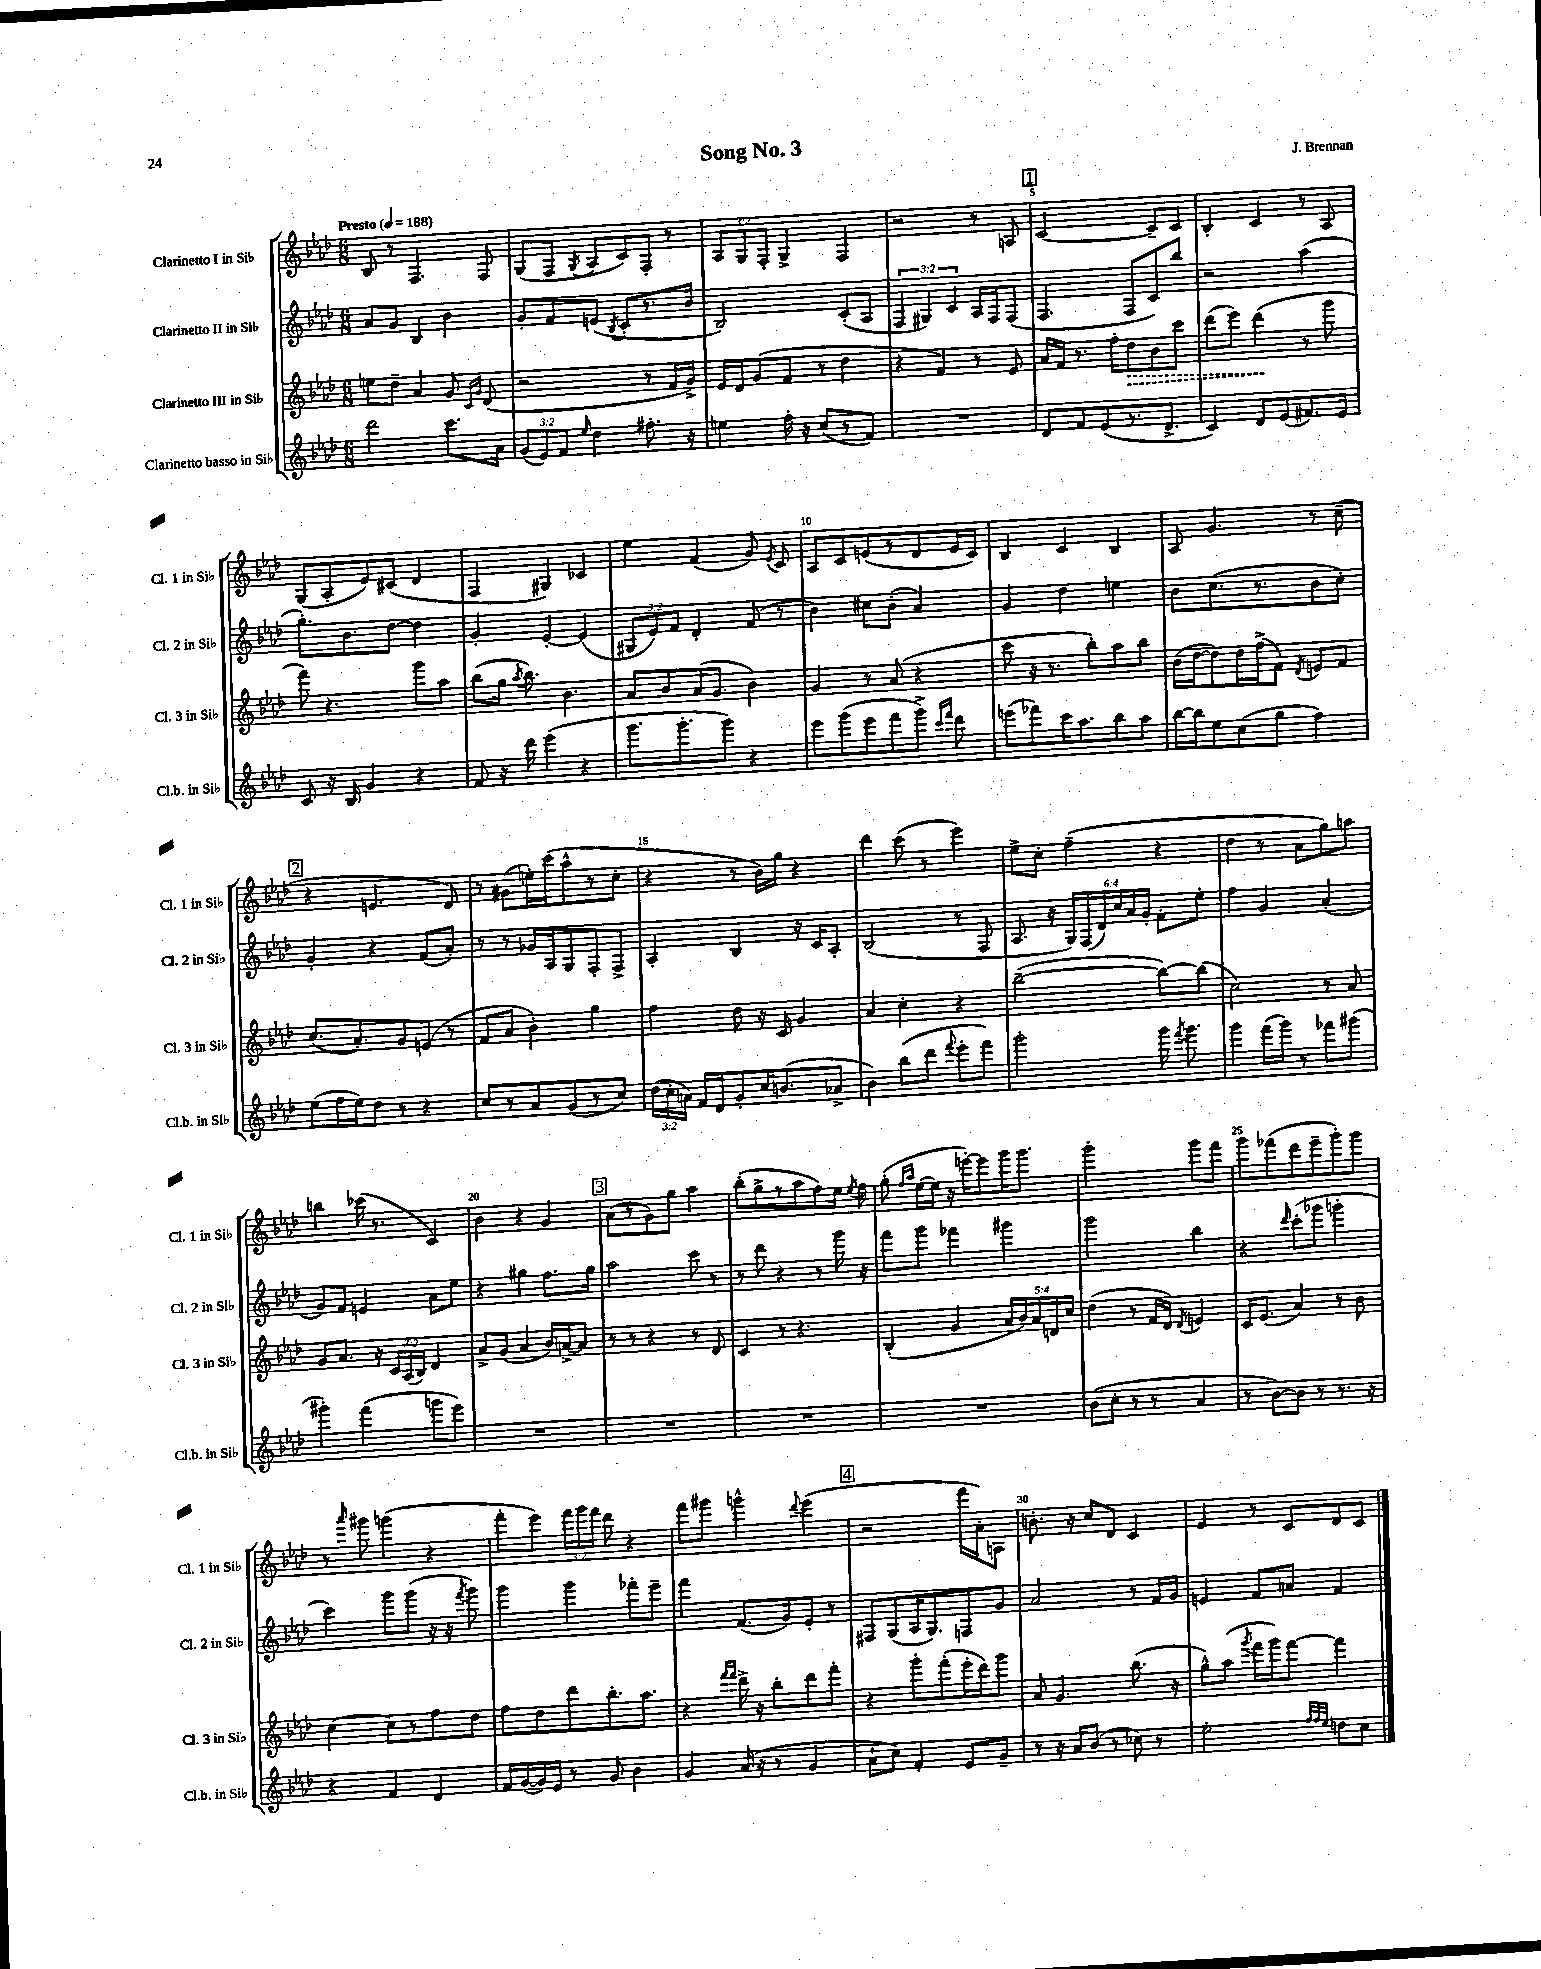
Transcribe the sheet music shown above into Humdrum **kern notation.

**kern	**kern	**dynam	**kern	**kern
*part4	*part3	*part3	*part2	*part1
*staff4	*staff3	*staff3	*staff2	*staff1
*I"Clarinetto basso in Si♭	*I"Clarinetto III in Si♭	*	*I"Clarinetto II in Si♭	*I"Clarinetto I in Si♭
*I'Cl.b. in Si♭	*I'Cl. 3 in Si♭	*	*I'Cl. 2 in Si♭	*I'Cl. 1 in Si♭
*clefG2	*clefG2	*	*clefG2	*clefG2
*k[b-e-a-d-]	*k[b-e-a-d-]	*	*k[b-e-a-d-]	*k[b-e-a-d-]
*M6/8	*M6/8	*	*M6/8	*M6/8
*MM188	*MM188	*	*MM188	*MM188
=1	=1	=1	=1	=1
!	!	!	!	!LO:TX:a:B:t=Presto
2ddd-\	8een\L	.	8a-/L	8B-/
.	8dd-~\J	.	8g/J	8r
.	4a-/	.	4B-/	4.F/
8.ccc\L	8g/	.	4b-\	.
.	16qqc/LL	.	.	.
.	16qqg/JJ	.	.	.
.	(8d-/	.	.	8F/
16a-\Jk	.	.	.	.
=2	=2	=2	=2	=2
(12g/L	2r	.	8g'/L	(8G/L
12e-/)	.	.	.	.
.	.	.	8f/	8F/J
12f/J	.	.	.	.
16qqee-/	.	.	.	8qG/
4dd-\	.	.	(8en/J	8A-/L
.	.	.	8qB-/	.
.	.	.	8c'/L	8c/)
8.ff#X'\	8r	.	8.r	8F'/J
.	16f/LL	.	.	8r
16r	16g^/JJ)	.	16b-/Jk	.
=3	=3	=3	=3	=3
4een\	16e-/LL	.	2B-/)	12A-/L
.	16d-/J	.	.	.
.	.	.	.	12G/
.	(8g/	.	.	.
.	.	.	.	12F'/J
16ff'\	8f/J	.	.	4G^/
16r	.	.	.	.
(8cc/L	8r	.	.	.
8r	4dd-\	.	(8c'/L	4F/
8f/J)	.	.	8A-/J	.
=4	=4	=4	=4	=4
2.r	4r	.	6F/	2r
.	.	.	6G#X/)	.
.	4f/)	.	.	.
.	.	.	6c/	.
.	8r	.	16A-/LL	8r
.	.	.	16F/J	.
.	8e-/	.	(8F/J	8An/
!!LO:REH:place=s1:t=1
=5	=5	=5	=5	=5
8d-/L	16a-/LL	.	4.F/	[2c/
.	16f/JJ	.	.	.
8f/	8.r	.	.	.
(8e-/	.	.	.	.
.	16ff'\KL	.	.	.
!	!	!LO:HP:b	!	!
8.r	8dd-\	>	8F/L	.
.	8b-\	.	8c/)	8c~/L]
8.d-^/J	.	.	.	.
.	8ccc\J	.	8bb-/J	8c/J
=6	=6	=6	=6	=6
4c/)	(8ddd-\L	.	2r	4B-'/
.	8eee-\J)	.	.	.
8d-/L	(4ddd-\	.	.	4c/
(8e-/	.	.	.	.
8.f#X/)	8r	]	(4aa-\	8r
.	8ggg\	.	.	8A-/
16e-/Jk	.	.	.	.
!!LO:LB:g=z
=7	=7	=7	=7	=7
8c/	8fff\)	.	8.gg'\L)	(8G/L
16r	4.r	.	.	8A-'/
16B-/	.	.	8.b-\	.
4g/	.	.	.	8e-/)
.	.	.	[8dd-\J	(8c#X/J
4r	8ggg\L	.	4dd-\]	4d-/
.	8aa-\J	.	.	.
=8	=8	=8	=8	=8
8f/	(8bb-\L	.	4g'/	4F/
16r	16gg\Jk	.	.	.
.	8qaa-/	.	.	.
16ddd-\	8.bb-\)	.	.	.
(4eee-\	.	.	[4e-'/	4G#X/)
.	4.b-\	.	.	.
4r	.	.	(4e-/]	4c-X/
=9	=9	=9	=9	=9
8.ggg\L	8a-/L	.	12G#X/L	4ee-\
.	.	.	12e-/)	.
.	8b-/	.	.	.
.	.	.	12f/J	.
8.ggg'\	.	.	.	.
.	(16a-/K	.	4d-'/	(4f/
.	8.g/J	.	.	.
8ggg\J)	.	.	.	.
4r	4b-\)	.	(8f/	8g/)
.	.	.	.	8qe-/
.	.	.	8r	8c/
=10	=10	=10	=10	=10
8eee-\L	4g/	.	4b-\)	8A-/L
(8ggg\	.	.	.	8c/
8eee-\	8r	.	8cc#X\L	(8en/
8fff\	(8a-/	.	(8b-'\J	8r
8ggg^\J)	4r	.	4a-/)	8d-/
16qqccc/LL	.	.	.	.
16qqfff/JJ	.	.	.	.
8ddd-\	.	.	.	16e/L
.	.	.	.	16c/JJ)
=11	=11	=11	=11	=11
(8eeen\L	8ccc\	.	4g/	4B-/
8fff-X\)	16r	.	.	.
.	8.r	.	.	.
16ccc\K	.	.	4dd-\	4c/
8.aa-\	.	.	.	.
.	8bb-'\L)	.	.	.
8bb-\	8aa-\	.	4een\	4B-/
8aa-\J	8bb-\J	.	.	.
=12	=12	=12	=12	=12
[16bb-\LL	(16b-\LL	.	8b-\L	8A-/
16bb-\J]	[16dd-\J	.	.	.
8ee-\	8dd-\])	.	(8.cc\	4.g/
(8cc\	16dd-\L	.	.	.
.	(16ff^\J	.	8.r	.
8gg\J	8f\J)	.	.	.
.	8qd-/	.	.	.
4ff\)	8en/L	.	8b-\	8r
.	8f/J	.	8cc'\J)	(8cc~\
!!LO:LB:g=z
!!LO:REH:place=s1:t=2
=13	=13	=13	=13	=13
(8ee-\L	(8.cc/L	.	4g'/	4r
16ff\L	.	.	.	.
16ee-\J)	8.a-'/)	.	.	.
8dd-\J	.	.	4r	4.en/
8r	8g/	.	.	.
4r	(8en/J	.	(8f/L	.
.	8r	.	8a-'/J)	8d-/)
=14	=14	=14	=14	=14
8cc/L	8f/L	.	8r	8r
8r	8a-/J	.	8r	(8g#X\L
8a-/	4b-'\)	.	16g-X/LL	16een'\L)
.	.	.	16A-/J	(16ccc\J
(8g/	.	.	8G/	8aa-^^\
8r	4gg\	.	8F'/	8r
8cc/J)	.	.	8F^/J	8cc'\J
=15	=15	=15	=15	=15
(24dd-\LL	4ff\	.	4A-'/	4r
24cc'\	.	.	.	.
24an\JJ)	.	.	.	.
16f/LL	.	.	.	.
16d-/J	.	.	.	.
8g'/	8dd-\	.	4B-/	8r
16cc/K	16r	.	.	16b-\LL)
(8.bn/	16c/	.	.	16gg\JJ
.	4g/	.	16r	4r
.	.	.	16c/KL	.
8a-X^/J	.	.	8A-'/J	.
=16	=16	=16	=16	=16
4b-\)	4a-/	.	(2B-/	4ddd-\
(8bb-\L	4cc'\	.	.	(8ccc\
8ddd-\J	.	.	.	8r
8qqfff/	.	.	.	.
8eee-'\L	4r	.	8r	4eee-\)
8fff\J)	.	.	8F/	.
=17	=17	=17	=17	=17
2ggg'\	([2bb-~\	.	8.A-/	8ee-^\L
.	.	.	.	8cc'\J
.	.	.	16r	.
.	.	.	24G/LL)	(4ff~\
.	.	.	(24F/	.
.	.	.	24d-/)	.
.	.	.	24cc/	.
.	.	.	24a-/	.
.	.	.	24g'/JJ	.
16ggg\	8bb-\L_)	.	8f'\L	4r
8qfff/	.	.	.	.
8.ggg\	.	.	.	.
.	(8bb-\J]	.	8ee-'\J	.
=18	=18	=18	=18	=18
4ggg\	2cc\)	.	4ff\	4dd-\
(16fff\LL	.	.	4g/	8r
16ggg\JJ)	.	.	.	.
8r	.	.	.	8a-\L
8fff-X\L	8r	.	(4a-'/	8gg\)
(8ggg#X\J	8a-/	.	.	8aan\J
!!LO:LB:g=z
=19	=19	=19	=19	=19
4ggg#X'\)	8g/L	.	8g/L)	4bbn\
.	8.a-/J	.	8f/J	.
(4fff\	.	.	4en/	(16ccc-X\
.	16r	.	.	8.r
.	24c/LL	.	.	.
.	(24A-/	.	.	.
.	24B-/JJ)	.	.	.
8gggn\L	4d-/	.	8a-\L	4c/)
8eee-\J)	.	.	8ee-\J	.
=20	=20	=20	=20	=20
2.r	8a-^/L	.	4r	4b-\
.	(8g/J	.	.	.
.	4a-/	.	4gg#X\	4r
.	16b-/LL)	.	8.ff\L	4g/
.	[16an^/J	.	.	.
.	8a/J]	.	.	.
.	.	.	16gg#\Jk	.
!!LO:REH:place=s1:t=3
=21	=21	=21	=21	=21
2.r	8r	.	2aa-\	(8a-\L
.	8r	.	.	8r
.	4r	.	.	8g\)
.	.	.	.	8gg\J
.	8r	.	8ccc\	4aa-\
.	8d-/	.	8r	.
=22	=22	=22	=22	=22
2.r	4c/	.	8r	(8bb-'\L
.	.	.	8ddd-\	8gg^\
.	8r	.	4r	8r
.	4.r	.	.	8aa-\
.	.	.	8r	8ff\)
.	.	.	16ggg\	16ee-\Jk
.	.	.	.	8qee-/
.	.	.	16r	16ff\
=23	=23	=23	=23	=23
2.r	(4B-'/	.	8fff\L	(8gg'\
.	.	.	.	16qqff/LL
.	.	.	.	16qqaa-/JJ
.	.	.	8ggg\J	[16ee-\LL
.	.	.	.	16ee-\JJ]
.	4g/	.	4fff-X\	16r
.	.	.	.	[16eeen'\KL)
.	.	.	.	8eee\]
.	20a-/LL	.	4ggg#X\	16ggg\K
.	20b-/)	.	.	.
.	.	.	.	8.ggg\J
.	20a-/	.	.	.
.	20dn/	.	.	.
.	20cc/JJ	.	.	.
=24	=24	=24	=24	=24
(8b-\L	(4dd-\	.	2ggg\	2ggg'\
8cc'\J	.	.	.	.
8r	8r	.	.	.
8r	16f/LL	.	.	.
.	16d-/JJ)	.	.	.
.	8qd-/	.	.	.
4a-/	4en/	.	4bb-\	8ggg\L
.	.	.	.	8fff\J
=25	=25	=25	=25	=25
8r	16c/KL	.	4r	8ggg\L
.	(8.e-/J	.	.	.
[8b-\L)	.	.	.	(8fff-X\
.	.	.	16qqddd-/	.
8b-\J]	4a-/)	.	(8ccc'\L	8ddd-\
8r	.	.	8ggg-X\J	8eee-~\
8.r	8r	.	4gggn'\	8ggg'\)
.	8b-\	.	.	8ggg\J
16r	.	.	.	.
!!LO:LB:g=z
=26	=26	=26	=26	=26
4r	[4cc\	.	4ccc\)	8r
.	.	.	.	16qqaaa-/
.	.	.	.	8ggg#X\
4f/	8cc\L]	.	8ggg\L	(4gggn\
.	8r	.	(8ggg\J	.
4d-/	8ff\	.	16r	4r
.	.	.	16r	.
.	.	.	8qfff/	.
.	8dd-\J	.	8ggg\)	.
=27	=27	=27	=27	=27
16f/LL	8ff\L	.	4ggg\	8fff'\L
([16g/	.	.	.	.
16g/])	8dd-\	.	.	8eee-\J)
16e-/JJ	.	.	.	.
8r	8ddd-\	.	4ggg\	24fff\LL
.	.	.	.	24ggg\
.	.	.	.	24fff\JJ
8g/	8.bb-'\	.	.	8ddd-\
4b-\	.	.	8fff-X'\L	4r
.	8.aa-\J	.	.	.
.	.	.	8eee-~\J	.
=28	=28	=28	=28	=28
4g/	4r	.	4fff\	8fff\L
.	.	.	.	8ggg#X\J
.	16qqfff/LL	.	.	.
.	16qqfff/JJ	.	.	.
(16a-/	16ddd-^\	.	(8.f/L	4gggn^^\
16r	16r	.	.	.
8r	8bb-'\L	.	.	.
.	.	.	16g/k)	.
.	.	.	.	8qqddd-/
4g/	8ddd-\	.	8e-'/J	(4eee-\
.	8fff'\J	.	8r	.
!!LO:REH:place=s1:t=4
=29	=29	=29	=29	=29
8a-`\L	4r	.	8F#X/L	2r
8cc\J)	.	.	(8G/	.
4f'/	8ggg'\L	.	16A-/K	.
.	.	.	8.G/)	.
.	(8fff'\	.	.	.
8e-/L	16eee-'\L	.	8Fn/	16fff\LL
.	16ddd-\J)	.	.	16a-'\J)
8g~/J	8ggg\J	.	8g/J	8An\J
=30	=30	=30	=30	=30
8r	8a-/	.	2a-/	8.bn'\
16r	4.g/	.	.	.
16a-/KL	.	.	.	16r
(8b-/J	.	.	.	8cc/L
8r	.	.	.	8d-/J
8cc-X\)	(8.bb-\	.	8r	4c/
8r	.	.	16f/LL	.
.	16r	.	16g/JJ	.
=31	=31	=31	=31	=31
2ee-'\	8gg^^\L)	.	4en/	4e-/
.	(8aa-\J	.	.	.
.	8qggg/	.	.	.
.	16fff\LL	.	8f/L	8r
.	16ggg\J)	.	.	.
.	[8fff\J	.	8an/J	8c/L
32qqff/LLL	.	.	.	.
32qqff/	.	.	.	.
32qqee-/JJJ	.	.	.	.
8ddn\L	4fff\]	.	4f/	8d-/
8cc\J	.	.	.	8c/J
==	==	==	==	==
*-	*-	*-	*-	*-
